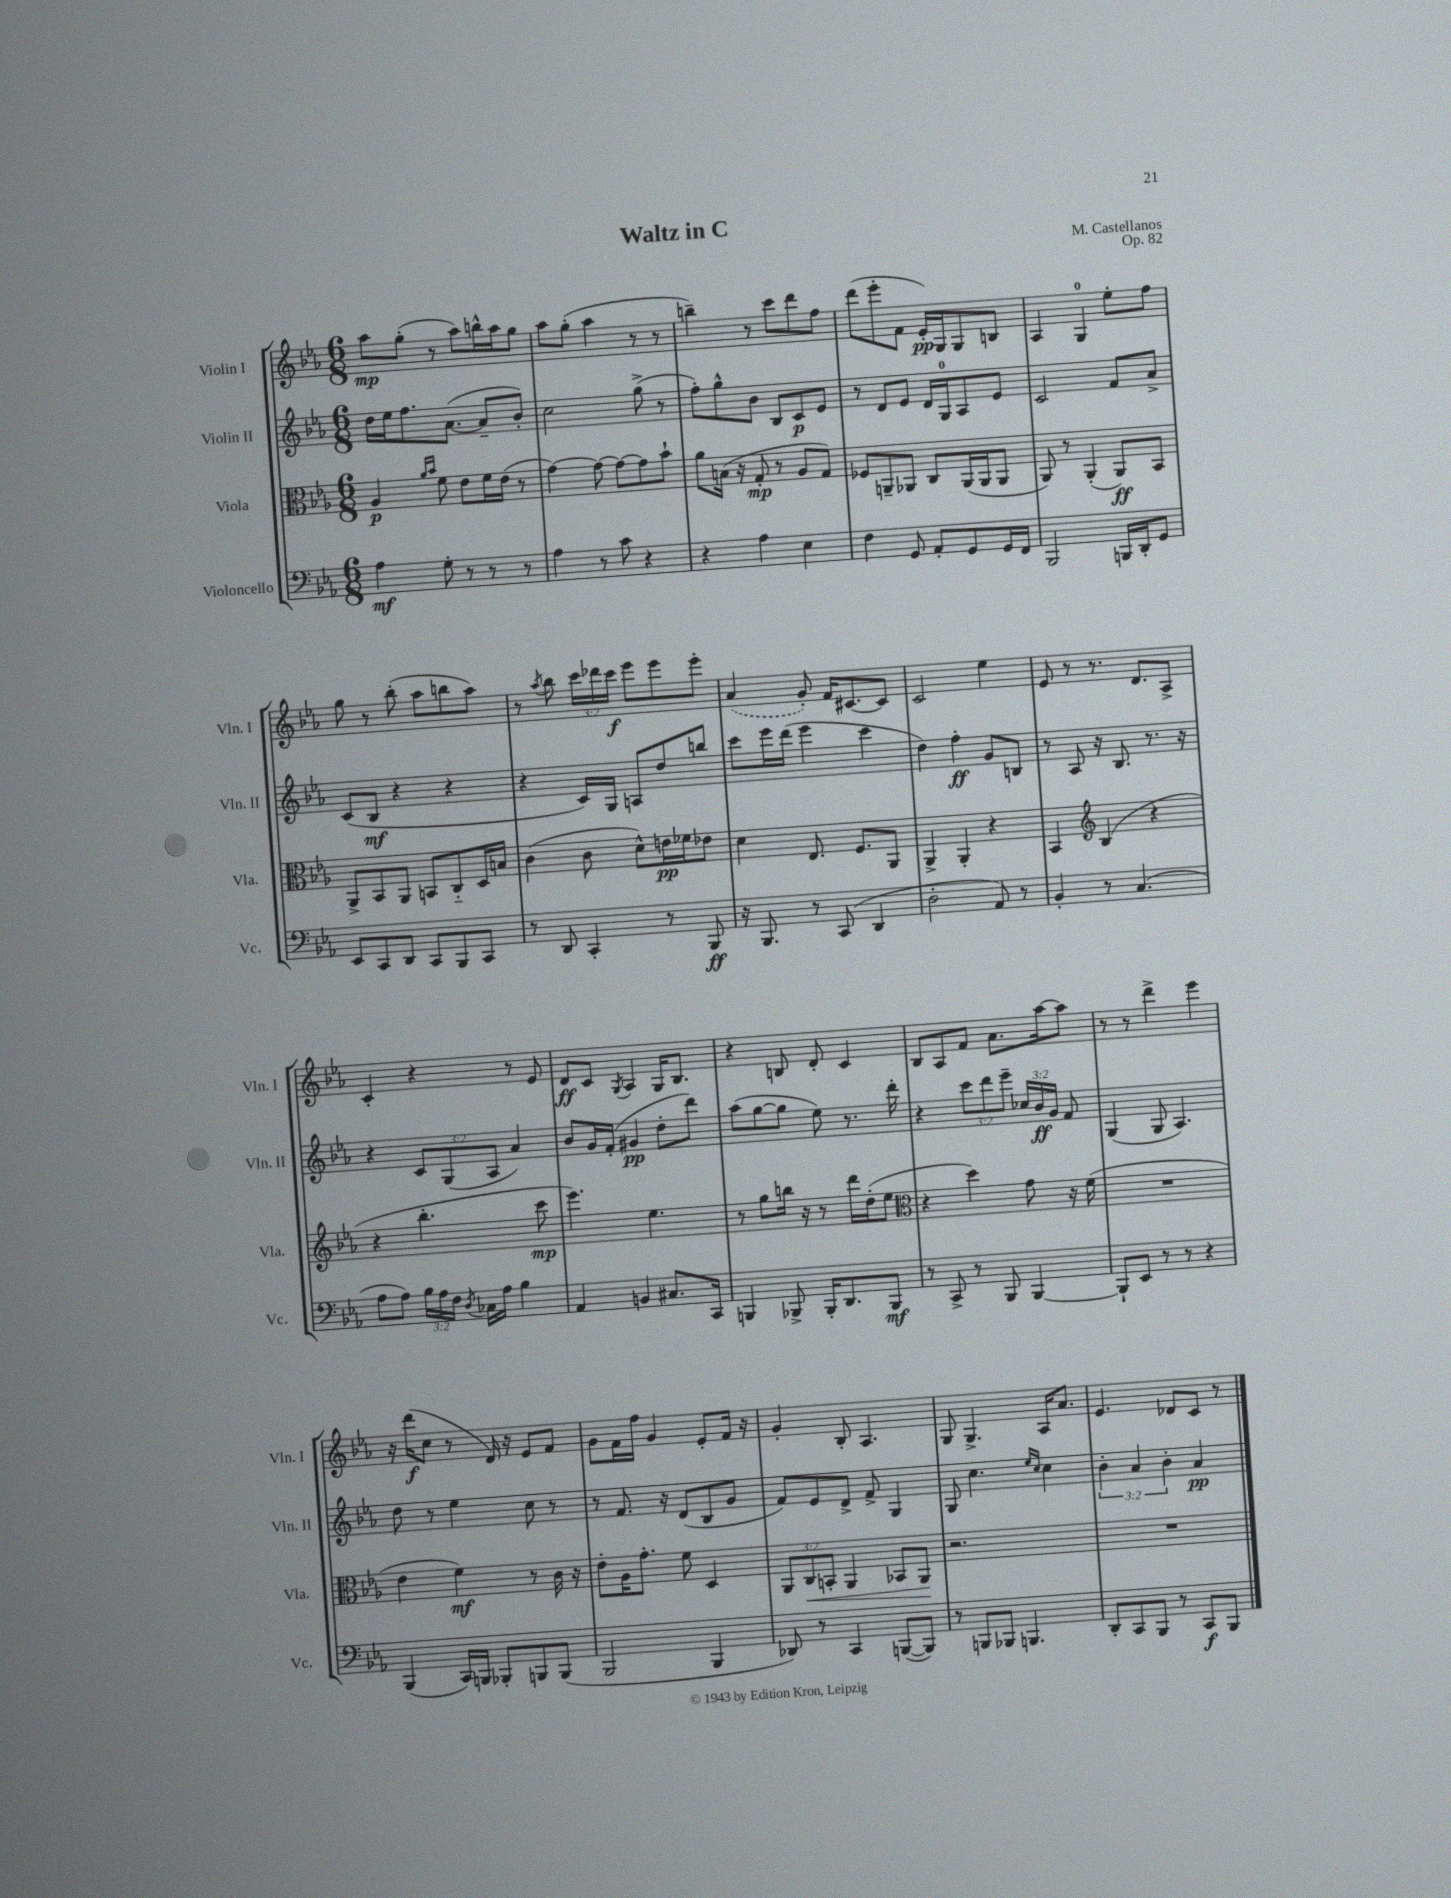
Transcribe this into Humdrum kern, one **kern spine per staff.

**kern	**kern	**kern	**kern
*staff4	*staff3	*staff2	*staff1
*clefF4	*clefC3	*clefG2	*clefG2
*k[b-e-a-]	*k[b-e-a-]	*k[b-e-a-]	*k[b-e-a-]
*M6/8	*M6/8	*M6/8	*M6/8
4A-	4A-	16dd	8aa-
.	.	16ee-	.
.	.	8.ff	(8gg'
.	16qqa-	.	.
.	16qqb-	.	.
8G'	8f	.	8r
.	.	([8.a-	.
8r	8e-	.	8aa-)
8r	16f	8a-~]	16bb^^
.	(16e-	.	16aa-
8r	8r	8b-')	8gg
=	=	=	=
4A-	[4g)	2cc	8aa-
.	.	.	(8gg'
8r	8g_	.	4aa-
8c	8g_	.	.
4r	8g]	(8gg^	8r
.	8b-`	8r	8r
=	=	=	=
4r	8a-	8ff')	4bb~)
.	(16B	8gg^^	.
.	16r	.	.
4A-	8G'	8b-	8r
.	8r	8B-	8ccc
4E-	8A-	8c	8ddd
.	8G)	8e-	8ff
=	=	=	=
4F	8F-	8r	(8ddd
.	8AA~	8d	8eee-'
8GG	8AA-	8e-	8f
8AA-'	8C	16d	16e-')
.	.	16G	16G
8GG	(16AA-	8A-	8G
.	16AA-	.	.
16GG	8AA-	8e-	8B
16FF	.	.	.
=	=	=	=
2BBB-	8AA-)	2c	4A-
.	8r	.	.
.	(4AA-'	.	4G
16BBB	8AA-)	8f	8ee-'
16DD'	.	.	.
8GG	8BB-	8a-^	8ff
=	=	=	=
8EE-	8AA-^	(8c	8gg
8CC	8BB-	8B-	8r
8DD	8AA-	4r	(8bb-'
8CC	8BB	.	8aa-
8BBB-	8C'~	4r	8bb
8CC	16D	.	8aa-)
.	16B	.	.
=	=	=	=
8r	(4c	4r	8r
.	.	.	8qaa-
8DD	.	.	8bb-
4CC'	8c	16c)	24ccc
.	.	.	24ddd-
.	.	16G	.
.	.	.	24ccc
.	8d^^)	8A	8eee-
8r	16e	8dd	8eee-
.	16f-	.	.
8BBB-	8e-	8bb	8eee-'
=	=	=	=
16r	4d	8ccc	(4a-
8.BBB-	.	.	.
.	.	16eee-	.
.	.	(16ddd	.
8r	8.E-	4eee-	8g')
(8CC	.	.	16f
.	8.F	.	[8.c#
4DD	.	4ccc	.
.	8AA-	.	8c#]
=	=	=	=
2D'	4AA-^	4dd)	2c
.	4AA-'	4ff'	.
8AA-)	4r	8g	4ee-
8r	.	8B	.
=	=	=	=
4BB-'	4BB-	8r	8e-
.	.	8A-	8r
*	*clefG2	*	*
8r	(4B-	16r	8.r
.	.	8.B-	.
(4.C	.	.	.
.	.	.	8.d
.	4r	8.r	.
.	.	.	8A-^
.	.	16r	.
=	=	=	=
8A-	4r	4r	4c'
8A-)	.	.	.
24B-	4.bb-'	12c	4r
24A-	.	.	.
24F	.	(12G	.
8qD	.	.	.
16C-	.	.	.
.	.	12A-	.
16A-	.	.	.
4B-	.	4a-)	8r
.	8ccc	.	8e-
=	=	=	=
4AA-	4.eee-)	8b-	8d
.	.	16g	8c
.	.	(16f'	.
.	.	.	8qG
4BB	.	4g#	4A-
.	4.ee-	.	.
8.C#	.	8dd'	16G
.	.	.	8.B-
.	.	8ddd)	.
16CC	.	.	.
=	=	=	=
4BBB	8r	(8aa-	4r
.	8gg	[8gg	.
8BBB-^	16bb	8gg]	8B
.	16r	.	.
16BBB-'	8r	8ee-)	8d'
8.DD	.	.	.
.	16ddd	8.r	4c
.	(16dd'	.	.
8BBB-	8ee-	.	.
.	.	16ddd'	.
=	=	=	=
*	*clefC3	*	*
8r	4r	4r	8B-
8CC^	.	.	8A-
8r	4dd)	12ccc	8f
.	.	12ddd	.
8BBB-	.	.	8.a-
.	.	12eee-~	.
[4BBB-	8g	24cc-	.
.	.	24b-	.
.	.	.	[16aa-
.	.	24g	.
.	16r	8f	8aa-]
.	(16f	.	.
=	=	=	=
8BBB-`]	2.r	(4G	8r
8EE-	.	.	8r
8r	.	8G	4ddd^
8r	.	4.A-)	.
4r	.	.	4eee-
=	=	=	=
(4BBB-	4e-	8dd	16r
.	.	.	(16ddd
.	.	8r	8cc
16CC)	4f)	4ee-	8r
16BBB	.	.	.
8BBB-'	.	.	16d)
.	.	.	16r
8BBB	8r	8cc	8e-
(8BBB	16c	8r	8f
.	16r	.	.
=	=	=	=
2BBB-	8e-'	8r	8g
.	16A-	8.f	16f
.	8.g'	.	16ff
.	.	.	4g
.	.	16r	.
.	8f	(8d	.
4BBB-	4D	8B-	8e-'
.	.	8g	16f
.	.	.	16r
=	=	=	=
8DD-)	12AA-	8f)	4g'
.	12C	.	.
8r	.	8e-	.
.	12BB'	.	.
4CC	4AA-	8d^	8B-'
.	.	8f^	4.A-
([8BBB	8BB-	4G	.
8BBB])	8AA-	.	.
=	=	=	=
8r	2.r	8G	8G
8BBB	.	4.cc	4.G^
8BBB-	.	.	.
4.BBB	.	.	.
.	.	16qqee-	.
.	.	16qqcc	.
.	.	4cc	16A-
.	.	.	8.a-
=	=	=	=
8DD'	2.r	6b-'	4.e-
8CC	.	.	.
.	.	6a-	.
8BBB-	.	.	.
.	.	6b-'	.
8r	.	.	8d-
8CC	.	4a-	8c
8BBB-	.	.	8r
==	==	==	==
*-	*-	*-	*-
